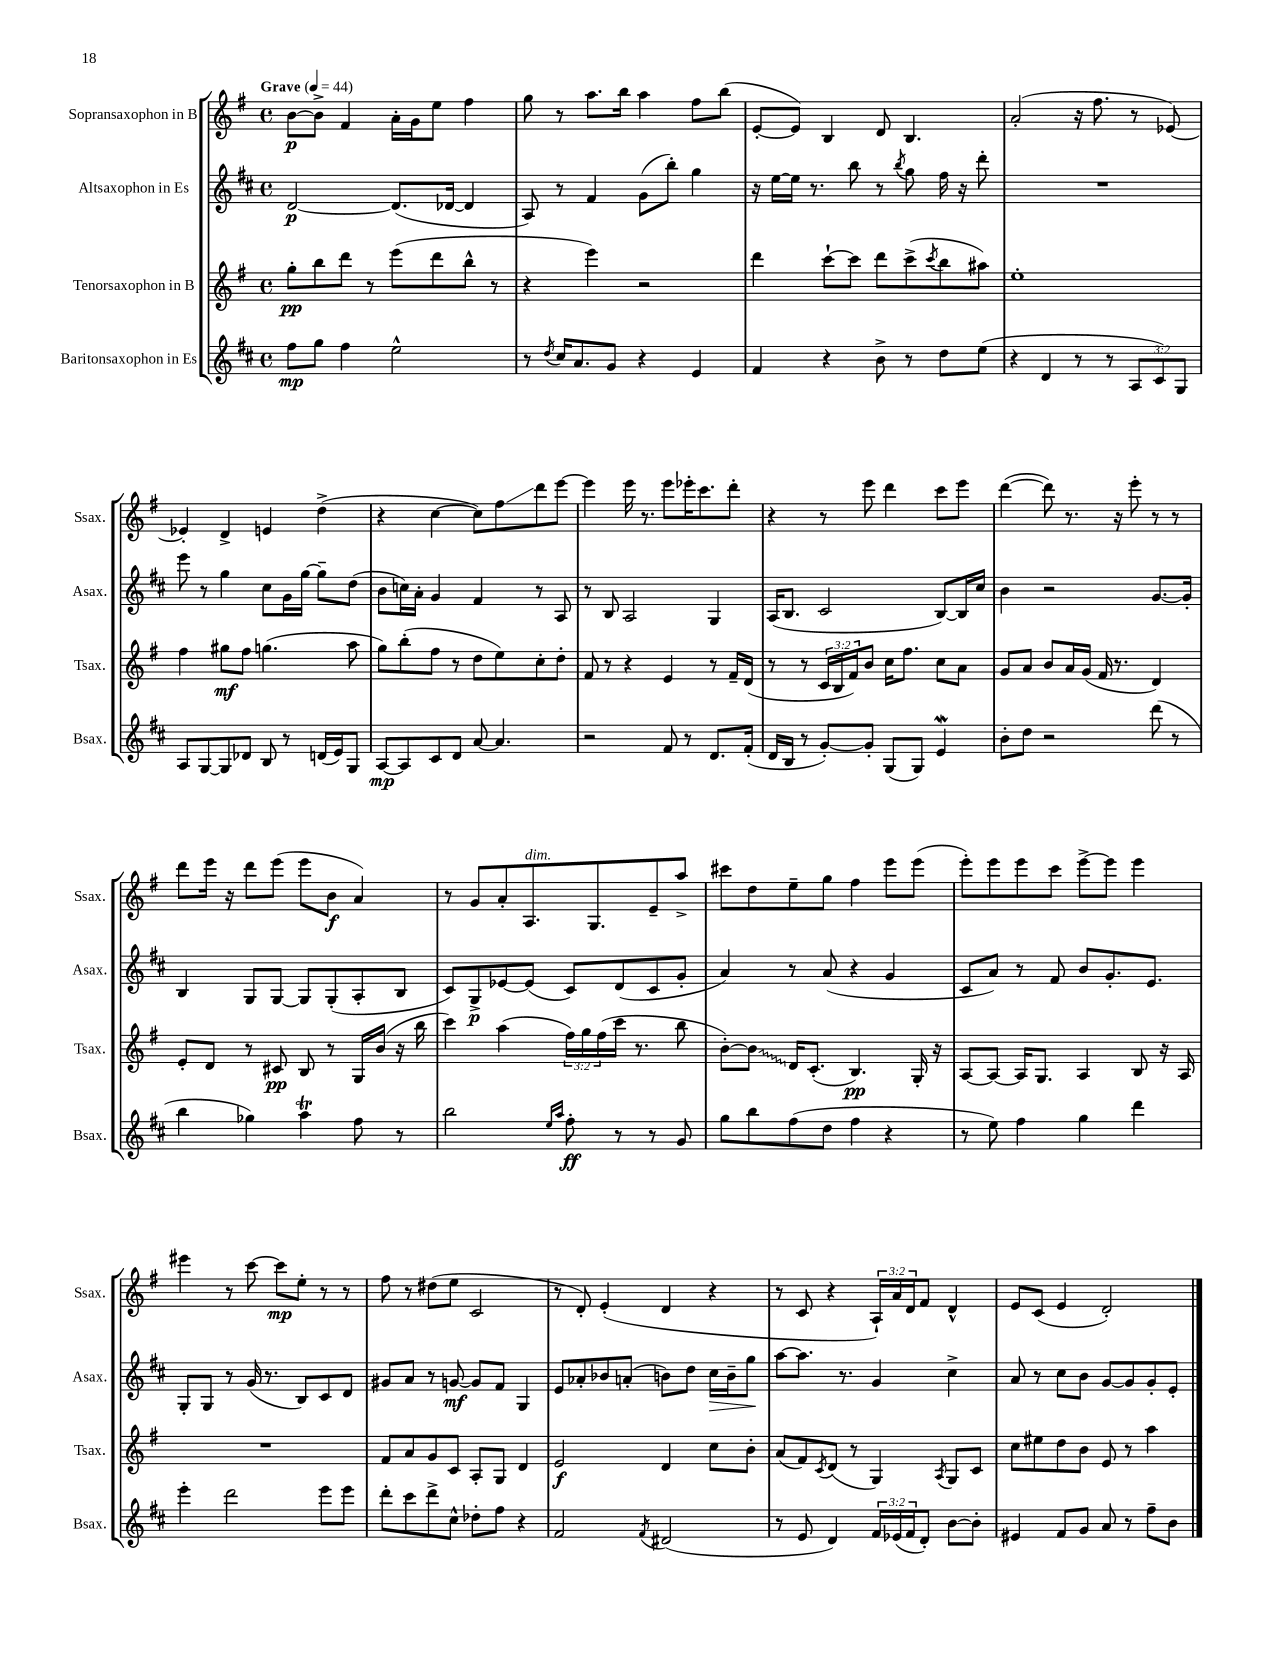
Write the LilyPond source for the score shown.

<<
\new StaffGroup <<
\new Staff = "s0" \with { instrumentName = "Sopransaxophon in B" shortInstrumentName = "Ssax." } {
    \clef treble \key g \major \defaultTimeSignature \time 4/4 \override Staff.TupletNumber.text = #tuplet-number::calc-fraction-text \tempo "Grave" 4 = 44
    b'8~\p b'8-> fis'4 a'16-. g'16 e''8 fis''4 |
    g''8 r8 a''8. b''16 a''4 fis''8 b''8( |
    e'8~-. e'8) b4 d'8 b4. |
    a'2-.( r16 fis''8. r8 ees'8~) |
    ees'4-. d'4-> e'4 d''4->( |
    r4 c''4~ c''8) fis''8\glissando d'''8 e'''8~ |
    e'''4 e'''16 r8. e'''8 ees'''16-. c'''8. d'''8-. |
    r4 r8 e'''8 d'''4 c'''8 e'''8 |
    d'''4~( d'''8) r8. r16 e'''8-. r8 r8 |
    d'''8 e'''16 r16 d'''8 e'''8( e'''8 b'8\f a'4) |
    r8 g'8 a'8-. a8.^\markup { \italic "dim." } g8. e'8-- a''8-> |
    cis'''8 d''8 e''8-- g''8 fis''4 e'''8 e'''8( |
    e'''8-.) e'''8 e'''8 c'''8 e'''8~-> e'''8 e'''4 |
    eis'''4 r8 c'''8~ c'''8\mp e''8-. r8 r8 |
    fis''8 r8 dis''8( e''8 c'2 |
    r8 d'8-.) e'4-.( d'4 r4 |
    r8 c'8 r4 \tuplet 3/2 { a16-!) a'16 d'16 } fis'8 d'4-^ |
    e'8 c'8( e'4 d'2-.) \bar "|." |
}
\new Staff = "s1" \with { instrumentName = "Altsaxophon in Es" shortInstrumentName = "Asax." } {
    \clef treble \key d \major \defaultTimeSignature \time 4/4
    d'2~\p d'8.( des'16~ des'4 |
    a8) r8 fis'4 g'8( b''8-.) g''4 |
    r16 e''16~ e''16 r8. b''8 r8 \acciaccatura { b''8 } g''8 fis''16 r16 d'''8-. |
    R1 |
    e'''8 r8 g''4 cis''8 g'16 g''16~ g''8-- d''8( |
    b'8 c''16) a'16-. g'4 fis'4 r8 a8 |
    r8 b8 a2 g4 |
    a16( b8. cis'2 b8~) b16 cis''16 |
    b'4 r2 g'8.~ g'16-. |
    b4 g8 g8~ g8 g8-.( a8-. b8 |
    cis'8) g8->\p ees'8~ ees'8( cis'8) d'8( cis'8 g'8-. |
    a'4) r8 a'8( r4 g'4 |
    cis'8 a'8) r8 fis'8 b'8 g'8.-. e'8. |
    g8-. g8 r8 g'16( r8. b8) cis'8 d'8 |
    gis'8 a'8 r8 g'8~\mf g'8 fis'8 g4 |
    e'8 aes'8-. bes'8 a'8-.( b'8) d''8 cis''16\> b'16-- g''8\! |
    a''8~ a''8. r8. g'4 cis''4-> |
    a'8 r8 cis''8 b'8 g'8~ g'8 g'8-. e'8-. \bar "|." |
}
\new Staff = "s2" \with { instrumentName = "Tenorsaxophon in B" shortInstrumentName = "Tsax." } {
    \clef treble \key g \major \defaultTimeSignature \time 4/4 \override Staff.TupletNumber.text = #tuplet-number::calc-fraction-text
    g''8-.\pp b''8 d'''8 r8 e'''8( d'''8 b''8-^ r8 |
    r4 e'''4) r2 |
    d'''4 c'''8~-! c'''8 d'''8 c'''8->( \acciaccatura { c'''8 } b''8 ais''8) |
    e''1-. |
    fis''4 gis''8\mf fis''8 g''4.( a''8 |
    g''8) b''8-.( fis''8 r8 d''8 e''8) c''8-. d''8-. |
    fis'8 r8 r4 e'4 r8 fis'16-- d'16( |
    r8 r8 \tuplet 3/2 { c'16 b16 fis'16) } b'8 c''16 fis''8. c''8 a'8 |
    g'8 a'8 b'8 a'16 g'16( fis'16 r8. d'4) |
    e'8-. d'8 r8 cis'8\pp b8 r8 g16 b'16( r16 b''16 |
    c'''4) a''4( \tuplet 3/2 { fis''16) g''16 fis''16( } c'''16 r8. b''8 |
    b'8~-.) \once \override Glissando.style = #'zigzag b'8\glissando d'16 c'8.-.( b4.\pp) g16-. r16 |
    a8~ a8~ a16 g8. a4 b8 r16 a16 |
    R1 |
    fis'8 a'8 g'8 c'8 a8-. g8 d'4 |
    e'2\f d'4 c''8 b'8-. |
    a'8( fis'8) \acciaccatura { c'8 } d'8( r8 g4) \acciaccatura { a8 } g8 c'8 |
    c''8 eis''8 d''8 b'8 e'8 r8 a''4 \bar "|." |
}
\new Staff = "s3" \with { instrumentName = "Baritonsaxophon in Es" shortInstrumentName = "Bsax." } {
    \clef treble \key d \major \defaultTimeSignature \time 4/4 \override Staff.TupletNumber.text = #tuplet-number::calc-fraction-text
    fis''8\mp g''8 fis''4 e''2-^ |
    r8 \acciaccatura { d''8 } cis''16 a'8. g'8 r4 e'4 |
    fis'4 r4 b'8-> r8 d''8 e''8( |
    r4 d'4 r8 r8 \tuplet 3/2 { a8 cis'8) g8 } |
    a8 g8~ g8 des'8 b8 r8 d'16( e'16) g8 |
    a8~\mp a8 cis'8 d'8 a'8~ a'4. |
    r2 fis'8 r8 d'8. fis'16-.( |
    d'16 b16 r8 g'8~-.) g'8-. g8( g8) e'4\mordent |
    b'8-. d''8 r2 d'''8( r8 |
    b''4 ges''4) a''4\trill fis''8 r8 |
    b''2 \grace { e''16 a''16 } fis''8-.\ff r8 r8 g'8 |
    g''8 b''8 fis''8( d''8 fis''4 r4 |
    r8 e''8) fis''4 g''4 d'''4 |
    e'''4-. d'''2 e'''8 e'''8 |
    d'''8-. cis'''8 d'''8-> cis''8-^ des''8-. fis''8 r4 |
    fis'2 \acciaccatura { fis'8 } dis'2( |
    r8 e'8 d'4) \tuplet 3/2 { fis'16 ees'16( fis'16 } d'8-.) b'8~ b'8-. |
    eis'4 fis'8 g'8 a'8 r8 fis''8-- b'8 \bar "|." |
}
>>
>>
\layout { \context { \Score \remove "Bar_number_engraver" } }
